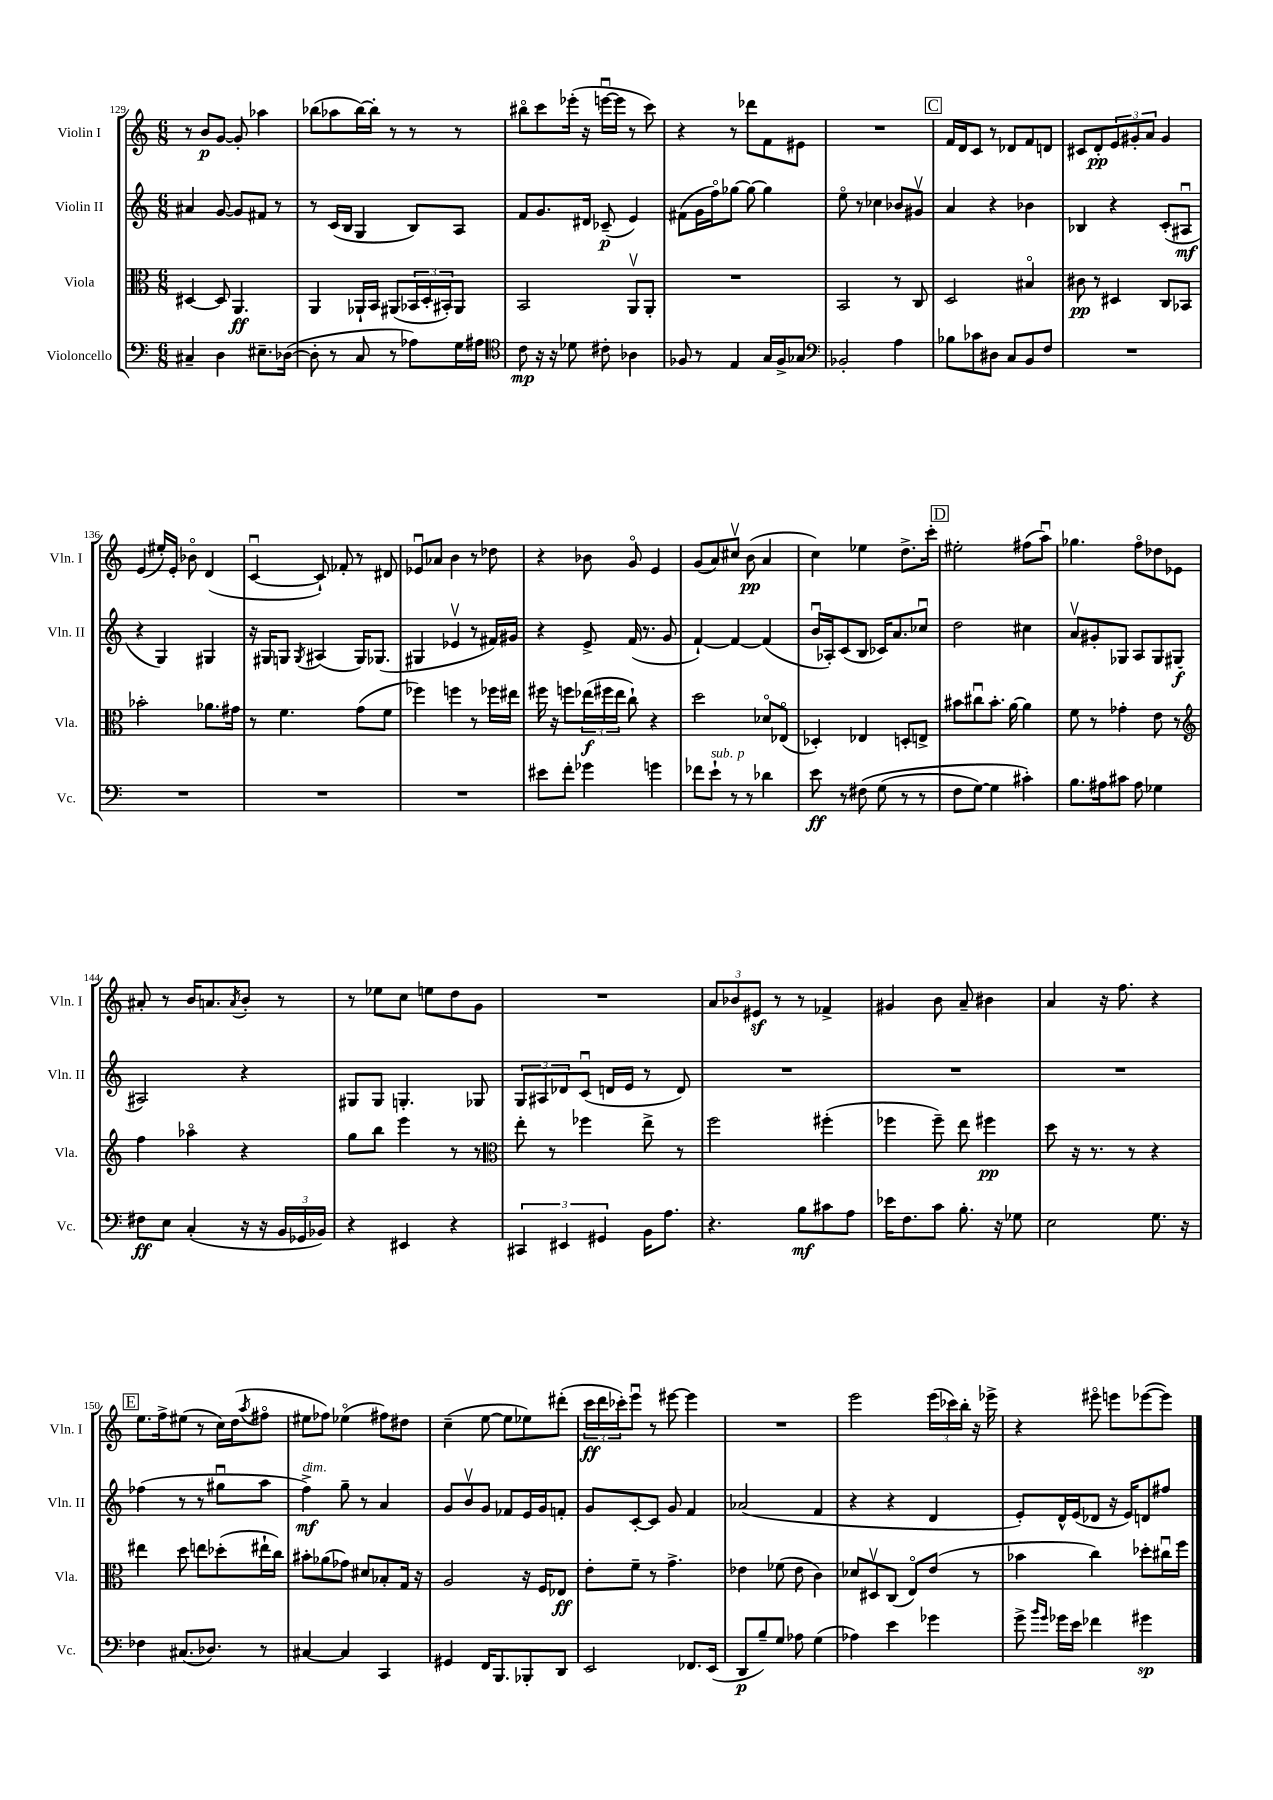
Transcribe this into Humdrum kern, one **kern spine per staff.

**kern	**dynam	**kern	**dynam	**kern	**dynam	**kern	**dynam
*part4	*part4	*part3	*part3	*part2	*part2	*part1	*part1
*staff4	*staff4	*staff3	*staff3	*staff2	*staff2	*staff1	*staff1
*I"Violoncello	*	*I"Viola	*	*I"Violin II	*	*I"Violin I	*
*I'Vc.	*	*I'Vla.	*	*I'Vln. II	*	*I'Vln. I	*
*clefF4	*	*clefC3	*	*clefG2	*	*clefG2	*
*k[]	*	*k[]	*	*k[]	*	*k[]	*
*M6/8	*	*M6/8	*	*M6/8	*	*M6/8	*
=129	=129	=129	=129	=129	=129	=129	=129
4C#X~/	.	[4D#X/	.	4a#X/	.	8r	.
.	.	.	.	.	.	8b/L	p
4D\	.	8D#/]	.	[8g/	.	[8g/J	.
.	.	4.AA/	ff	8g/L]	.	8g'/]	.
8.E#X~\L	.	.	.	8f#X/J	.	4aa-X\	.
.	.	.	.	8r	.	.	.
([16D-X\Jk	.	.	.	.	.	.	.
=130	=130	=130	=130	=130	=130	=130	=130
8D-'\]	.	4AA/	.	8r	.	(8bb-X\L	.
8r	.	.	.	(16c/LL	.	8aa-X\	.
.	.	.	.	16B/JJ	.	.	.
8C/	.	16AA-X`/LL	.	4G/	.	[16bb-\L)	.
.	.	16BB/JJ	.	.	.	16bb-'\JJ]	.
8r	.	(8AA#X/L	.	.	.	8r	.
8A-X\L)	.	24BB-X/L	.	8B/L)	.	8r	.
.	.	24D'/	.	.	.	.	.
.	.	24BB#X'/J)	.	.	.	.	.
16G\L	.	8AA#/J	.	8A/J	.	8r	.
16A#X\JJ	.	.	.	.	.	.	.
=131	=131	=131	=131	=131	=131	=131	=131
*clefC4	*	*	*	*	*	*	*
8c\	mp	2BB/	.	8f/L	.	8bb#X\L	.
16r	.	.	.	8.g/	.	8ccc\	.
16r	.	.	.	.	.	.	.
8d-X\	.	.	.	.	.	(16eee-X'\Jk	.
.	.	.	.	16d#X/Jk	.	16r	.
8c#X'\	.	.	.	(8c-X~/	p	[16eeenu\LL	.
.	.	.	.	.	.	16eee\JJ]	.
4A-X\	.	8AAv/L	.	4e/)	.	8r	.
.	.	8AA'/J	.	.	.	8ccc\)	.
=132	=132	=132	=132	=132	=132	=132	=132
8F-X/	.	2.r	.	(8f#X\L	.	4r	.
8r	.	.	.	16g\L	.	.	.
.	.	.	.	16ff\J)	.	.	.
4E/	.	.	.	[8gg-X\J	.	8r	.
.	.	.	.	8gg-\_	.	8ddd-X\L	.
16G/LL	.	.	.	4gg-\]	.	8f\	.
16F-^/J	.	.	.	.	.	.	.
8G-X/J	.	.	.	.	.	8e#X\J	.
=133	=133	=133	=133	=133	=133	=133	=133
*clefF4	*	*	*	*	*	*	*
2BB-X'/	.	2BB/	.	8ee\	.	2.r	.
.	.	.	.	8r	.	.	.
.	.	.	.	4cc-X\	.	.	.
4A\	.	8r	.	8b-X/L	.	.	.
.	.	8C/	.	8g#Xv/J	.	.	.
!!LO:REH:place=s1:t=C
=134	=134	=134	=134	=134	=134	=134	=134
8B-X\L	.	2D/	.	4a/	.	16f/LL	.
.	.	.	.	.	.	16d/J	.
8c-X\	.	.	.	.	.	8c/J	.
8D#X\J	.	.	.	4r	.	8r	.
8C/L	.	.	.	.	.	8d-X/L	.
8BB/	.	4B#X/	.	4b-X\	.	8f/	.
8F/J	.	.	.	.	.	8dn/J	.
=135	=135	=135	=135	=135	=135	=135	=135
2.r	.	8c#X\	pp	4B-X/	.	8c#X/L	.
.	.	8r	.	.	.	8d'/	pp
.	.	4D#X/	.	4r	.	12e/	.
.	.	.	.	.	.	12g#X'/	.
.	.	.	.	.	.	12a/J	.
.	.	8C/L	.	(8c'/L	.	4g#/	.
.	.	8BB-X/J	.	8A#Xu/J	mf	.	.
!!LO:LB:g=z
=136	=136	=136	=136	=136	=136	=136	=136
2.r	.	2b-X'\	.	4r	.	(4e/	.
.	.	.	.	4G/)	.	16ee#X'/LL)	.
.	.	.	.	.	.	16e'/JJ	.
.	.	.	.	.	.	8b-X\	.
.	.	8.a-X\L	.	4G#X/	.	(4d/	.
.	.	16g#X\Jk	.	.	.	.	.
=137	=137	=137	=137	=137	=137	=137	=137
2.r	.	8r	.	16r	.	[4cu/	.
.	.	.	.	16G#X/KL	.	.	.
.	.	4.f\	.	8Gn/J	.	.	.
.	.	.	.	8qG/	.	.	.
.	.	.	.	(4A#X/	.	8c`/])	.
.	.	.	.	.	.	8f-X'/	.
.	.	(8g\L	.	16G/KL)	.	8r	.
.	.	.	.	(8.G-X/J	.	.	.
.	.	8f\J	.	.	.	8d#X/	.
=138	=138	=138	=138	=138	=138	=138	=138
2.r	.	4ff-X\)	.	4G#X/	.	8e-Xu/L	.
.	.	.	.	.	.	8a-X/J	.
.	.	4ffn\	.	4e-Xv/	.	4b\	.
.	.	8r	.	8r	.	8r	.
.	.	16ff-X\LL	.	16f#X/LL)	.	8dd-X\	.
.	.	16ee#X\JJ	.	16g#X/JJ	.	.	.
=139	=139	=139	=139	=139	=139	=139	=139
8e#X\L	.	16ff#X\	.	4r	.	4r	.
.	.	16r	.	.	.	.	.
8f'\J	.	8ffn\L	.	.	.	.	.
4g-X\	.	(24ee-X\L	f	8e^/	.	8b-X\	.
.	.	24ff#X\	.	.	.	.	.
.	.	24ee-\JJ	.	.	.	.	.
.	.	8cc`\)	.	(16f/	.	8g/	.
.	.	.	.	8.r	.	.	.
4gn\	.	4r	.	.	.	4e/	.
.	.	.	.	8g/	.	.	.
=140	=140	=140	=140	=140	=140	=140	=140
8f-X\L	.	2dd\	.	[4f`/)	.	(8g/L	.
!LO:TX:a:i:t=sub. p	!	!	!	!	!	!	!
8e`\J	.	.	.	.	.	8a/)	.
8r	.	.	.	4f/_	.	8cc#Xv/J	.
8r	.	.	.	.	.	(8b\	pp
4d-X\	.	8d-X/L	.	(4f/]	.	4a/	.
.	.	(8E-X/J	.	.	.	.	.
=141	=141	=141	=141	=141	=141	=141	=141
8e\	ff	4D-X'/)	.	16bu/LL	.	4cc\)	.
.	.	.	.	16A-X'/J)	.	.	.
8r	.	.	.	(8c/	.	.	.
(8F#X\	.	4E-X/	.	8B/J	.	4ee-X\	.
(8G\	.	.	.	16c-X/KL)	.	.	.
.	.	.	.	8.a/	.	.	.
8r	.	8Dn'/L	.	.	.	8.dd^\L	.
8r	.	8En^/J	.	8cc-Xu/J	.	.	.
.	.	.	.	.	.	16ccc'\Jk	.
!!LO:REH:place=s1:t=D
=142	=142	=142	=142	=142	=142	=142	=142
8F\L	.	8b#X\L	.	2dd\	.	2ee#X'\	.
[8G\J)	.	8cc#Xu\	.	.	.	.	.
4G\]	.	8.b#'\J	.	.	.	.	.
.	.	[16a\	.	.	.	.	.
4c#X'\)	.	4a\]	.	4cc#X\	.	(8ff#X\L	.
.	.	.	.	.	.	8aau\J)	.
=143	=143	=143	=143	=143	=143	=143	=143
8.B\L	.	8f\	.	8av/L	.	4.gg-X\	.
.	.	8r	.	8g#X'/	.	.	.
16A#X\k	.	.	.	.	.	.	.
8c#X\J	.	4g-X'\	.	8G-X/J	.	.	.
8A#\	.	.	.	8A/L	.	8ff\L	.
4G-X\	.	8e\	.	8G-/	.	8dd-X\	.
.	.	8r	.	(8G#X/J	f	8e-X\J	.
!!LO:LB:g=z
=144	=144	=144	=144	=144	=144	=144	=144
*	*	*clefG2	*	*	*	*	*
8F#X\L	ff	4ff\	.	2A#X/)	.	8a#X'/	.
8E\J	.	.	.	.	.	8r	.
(4C'/	.	4aa-X\	.	.	.	16b/KL	.
.	.	.	.	.	.	8.an/	.
.	.	.	.	.	.	8qa/	.
16r	.	4r	.	4r	.	8b'/J	.
16r	.	.	.	.	.	.	.
24BB/LL	.	.	.	.	.	8r	.
24GG-X/	.	.	.	.	.	.	.
24BB-X/JJ)	.	.	.	.	.	.	.
=145	=145	=145	=145	=145	=145	=145	=145
4r	.	8gg\L	.	8G#X/L	.	8r	.
.	.	8bb\J	.	8G#/J	.	8ee-X\L	.
4EE#X/	.	4eee\	.	4.Gn'/	.	8cc\J	.
.	.	.	.	.	.	8een\L	.
4r	.	8r	.	.	.	8dd\	.
.	.	8r	.	8G-X/	.	8g\J	.
=146	=146	=146	=146	=146	=146	=146	=146
*	*	*clefC3	*	*	*	*	*
6CC#X/	.	8ee'\	.	12G/L	.	2.r	.
.	.	.	.	12A#X/	.	.	.
.	.	8r	.	.	.	.	.
6EE#X/	.	.	.	12d-X/	.	.	.
.	.	4ff-X\	.	(8cu/J	.	.	.
6GG#X/	.	.	.	.	.	.	.
.	.	.	.	16dn/LL	.	.	.
.	.	.	.	16e/JJ	.	.	.
16BB\KL	.	8ee^\	.	8r	.	.	.
8.A\J	.	.	.	.	.	.	.
.	.	8r	.	8d/)	.	.	.
=147	=147	=147	=147	=147	=147	=147	=147
4.r	.	2ff\	.	2.r	.	12a/L	.
.	.	.	.	.	.	12b-X/	.
.	.	.	.	.	.	12e#Xz/J	.
.	.	.	.	.	.	8r	.
8B\L	mf	.	.	.	.	8r	.
8c#X\	.	(4ff#X'\	.	.	.	4f-X^/	.
8A\J	.	.	.	.	.	.	.
=148	=148	=148	=148	=148	=148	=148	=148
16e-X\KL	.	4ff-X\	.	2.r	.	4g#X/	.
8.F\	.	.	.	.	.	.	.
8c\J	.	8ff-~\)	.	.	.	8b\	.
8.B'\	.	8ee\	.	.	.	8a~/	.
.	.	4ff#X\	pp	.	.	4b#X\	.
16r	.	.	.	.	.	.	.
8G-X\	.	.	.	.	.	.	.
=149	=149	=149	=149	=149	=149	=149	=149
2E\	.	8dd\	.	2.r	.	4a/	.
.	.	16r	.	.	.	.	.
.	.	8.r	.	.	.	.	.
.	.	.	.	.	.	16r	.
.	.	.	.	.	.	8.ff\	.
.	.	8r	.	.	.	.	.
8.G\	.	4r	.	.	.	4r	.
16r	.	.	.	.	.	.	.
!!LO:LB:g=z
!!LO:REH:place=s1:t=E
=150	=150	=150	=150	=150	=150	=150	=150
4F-X\	.	4ee#X\	.	(4ff-X\	.	8.ee\L	.
.	.	.	.	.	.	16ff^\k	.
(8.C#X/L	.	8dd\	.	8r	.	(8ee#X\J	.
.	.	8een\L	.	8r	.	8r	.
8.D-X/J)	.	.	.	.	.	.	.
.	.	(8dd-X'\	.	8gg#Xu\L	.	16cc\LL)	.
.	.	.	.	.	.	(16dd\J	.
.	.	.	.	.	.	8qaa/	.
8r	.	16ee#X`\L	.	8aa\J	.	8ff#X\J	.
.	.	16cc\JJ)	.	.	.	.	.
=151	=151	=151	=151	=151	=151	=151	=151
!	!	!	!	!LO:TX:a:i:t=dim.	!	!	!
[4C#X/	.	8b#X'\L	.	4ff^\)	mf	8ee#X\L	.
.	.	(8a-X\	.	.	.	8ff-X\J)	.
4C#/]	.	8g-X\J)	.	8gg~\	.	(4ee-X\	.
.	.	8d#X/L	.	8r	.	.	.
4CC/	.	8B-X'/	.	4a/	.	8ff#X\L)	.
.	.	16G/Jk	.	.	.	8dd#X\J	.
.	.	16r	.	.	.	.	.
=152	=152	=152	=152	=152	=152	=152	=152
4GG#X/	.	2A/	.	8g/L	.	(4cc~\	.
.	.	.	.	8bv/	.	.	.
16FF/KL	.	.	.	8g/J	.	[8ee\	.
8.BBB/	.	.	.	.	.	.	.
.	.	.	.	8f-X/L	.	8ee\L]	.
8BBB-X'/	.	16r	.	16e/L	.	8ee-X\)	.
.	.	16F/KL	.	16g/J	.	.	.
8DD/J	.	8E-X/J	ff	8fn'/J	.	(8ddd#X'\J	.
=153	=153	=153	=153	=153	=153	=153	=153
2EE/	.	8e'\L	.	8g/L	.	24ccc\LL	ff
.	.	.	.	.	.	24ddd\	.
.	.	.	.	.	.	24ccc-X'\J)	.
.	.	8f~\J	.	[8c'/	.	8eeeu\J	.
.	.	8r	.	8c/J]	.	8r	.
.	.	4.g^\	.	8g/	.	[8eee#X\	.
8.FF-X/L	.	.	.	4f/	.	4eee#\]	.
(16EE/Jk	.	.	.	.	.	.	.
=154	=154	=154	=154	=154	=154	=154	=154
8DD/L	p	4e-X\	.	(2a-X/	.	2.r	.
8B~/)	.	.	.	.	.	.	.
8G/J	.	(8f-X\	.	.	.	.	.
8A-X\	.	8e-\	.	.	.	.	.
(4G\	.	4c\)	.	4f/	.	.	.
=155	=155	=155	=155	=155	=155	=155	=155
4A-X\)	.	8d-X/L	.	4r	.	2eee\	.
.	.	8D#Xv/	.	.	.	.	.
4e\	.	(8C/J	.	4r	.	.	.
.	.	8E/L)	.	.	.	.	.
4g-X\	.	(8e/J	.	4d/	.	(24eee\LL	.
.	.	.	.	.	.	24ccc-X\)	.
.	.	.	.	.	.	24bb'\JJ	.
.	.	8r	.	.	.	16r	.
.	.	.	.	.	.	16eee-X^\	.
=156	=156	=156	=156	=156	=156	=156	=156
8g^\	.	4b-X\	.	8e'/L)	.	4r	.
16qqb/LL	.	.	.	.	.	.	.
16qqg/JJ	.	.	.	.	.	.	.
16g-X\LL	.	.	.	16d^^/L	.	.	.
16e\JJ	.	.	.	(16e/J	.	.	.
4f-X\	.	4cc\)	.	8d-X/J	.	8eee#X\	.
.	.	.	.	16r	.	8eeen\L	.
.	.	.	.	16e/KL)	.	.	.
4g#X\	sp	8dd-X'\L	.	8dn/	.	([8eee-X\	.
.	.	16cc#Xu\L	.	8ff#X/J	.	8eee-\J])	.
.	.	16ff\JJ	.	.	.	.	.
==	==	==	==	==	==	==	==
*-	*-	*-	*-	*-	*-	*-	*-
